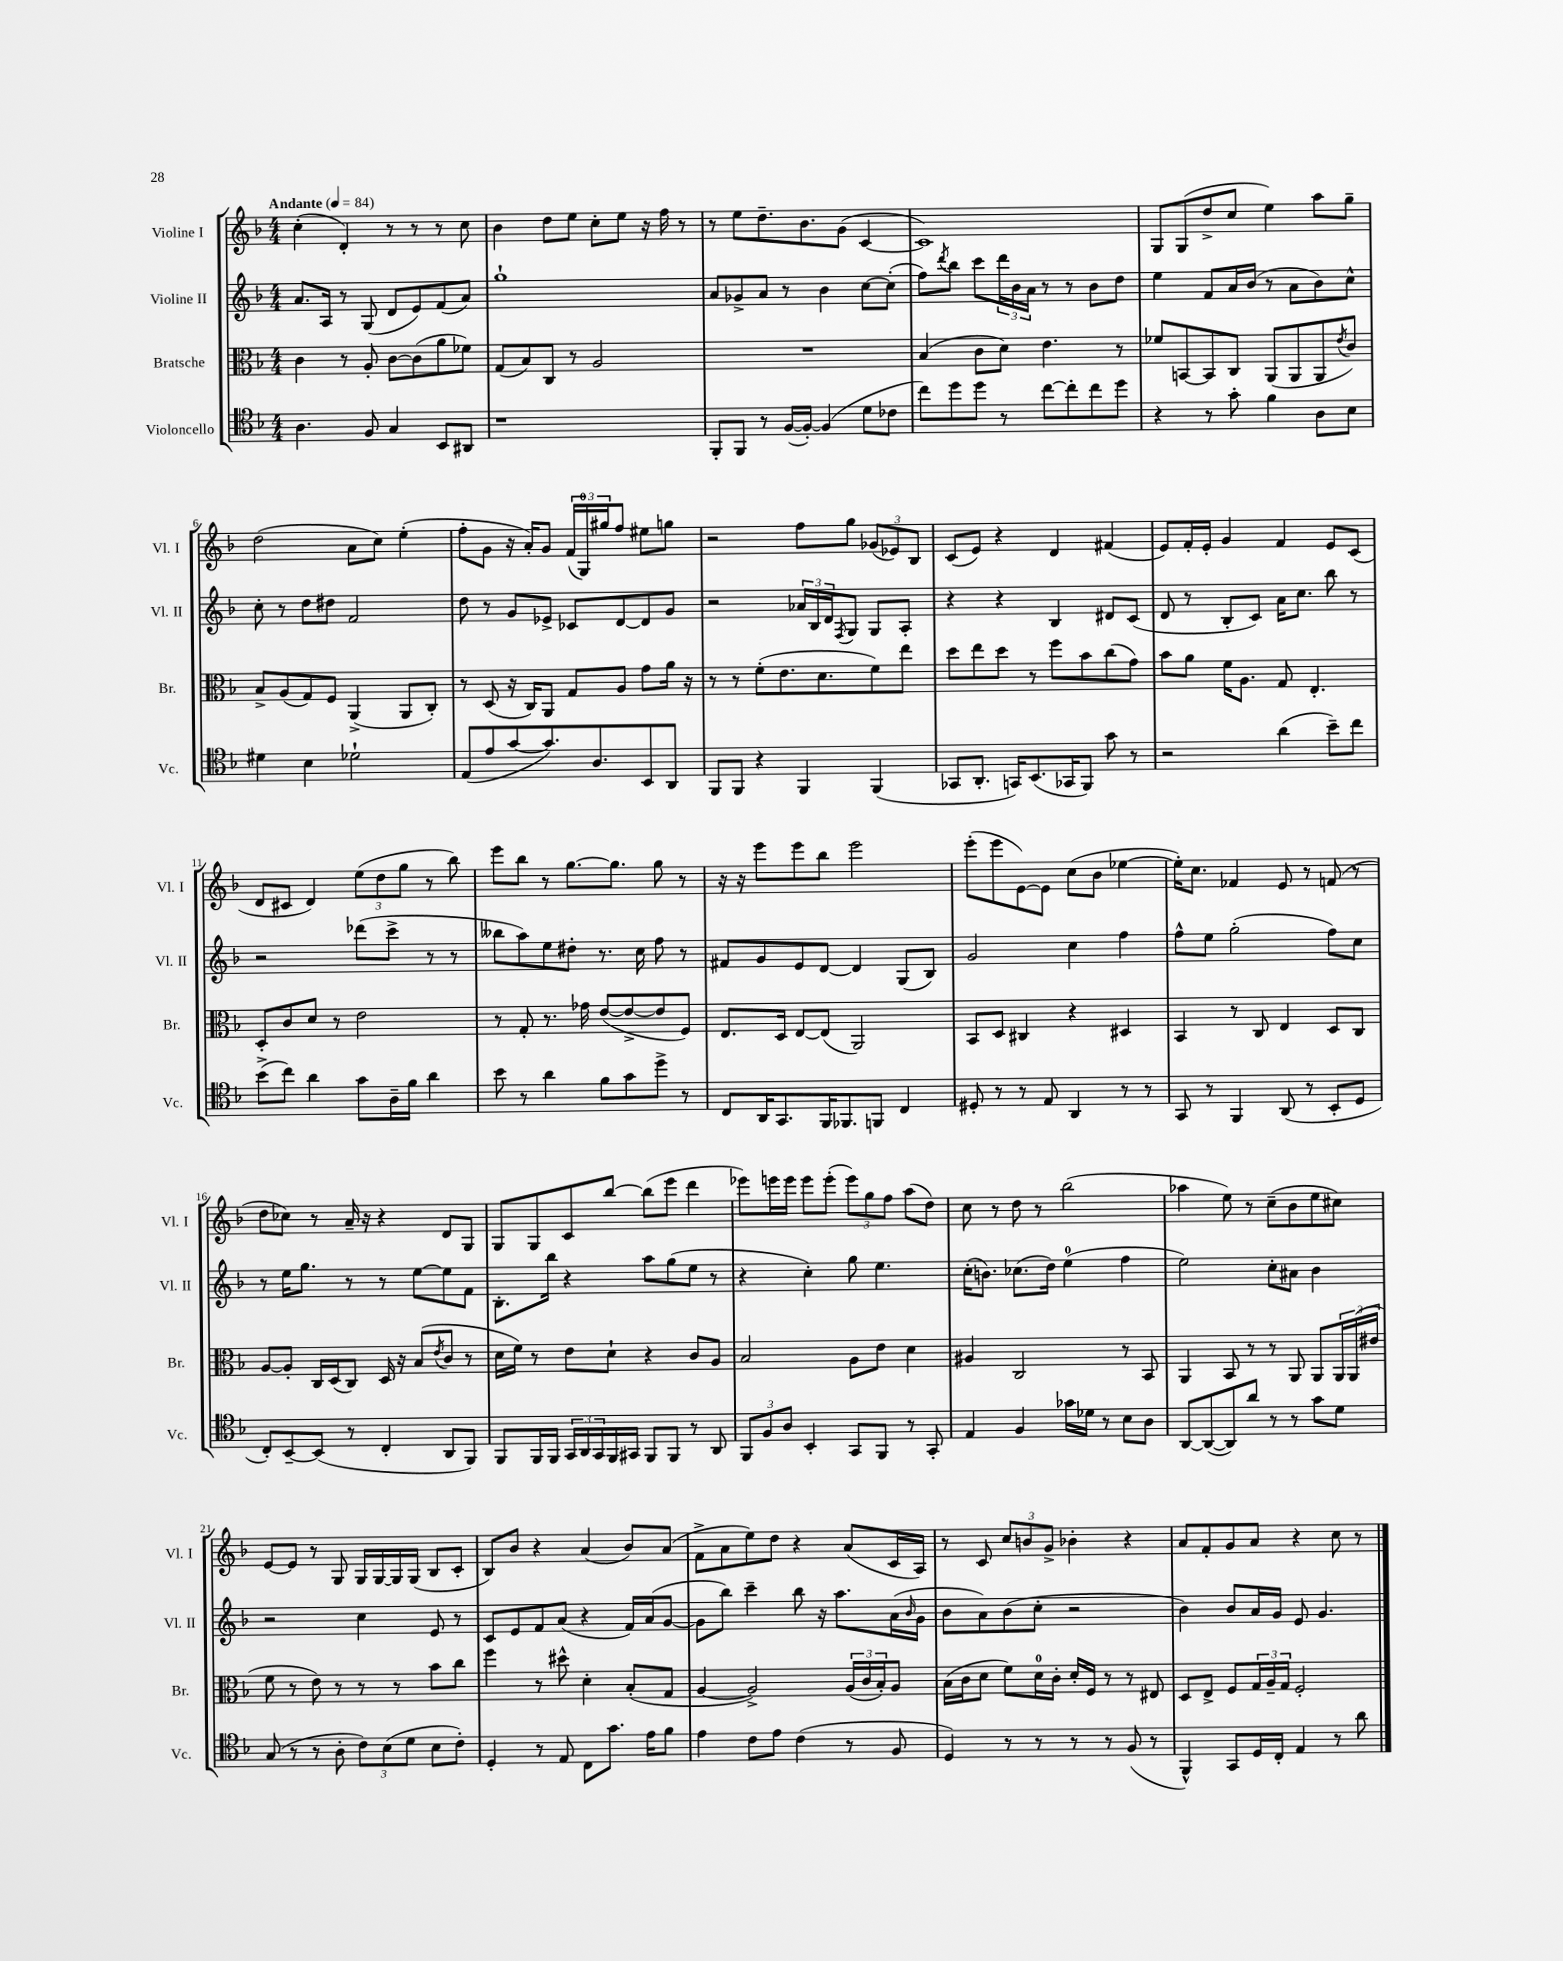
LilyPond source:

<<
\new StaffGroup <<
\new Staff = "s0" \with { instrumentName = "Violine I" shortInstrumentName = "Vl. I" } {
    \clef treble \key f \major \numericTimeSignature \time 4/4 \tempo "Andante" 4 = 84
    c''4-.( d'4-.) r8 r8 r8 c''8 |
    bes'4 d''8 e''8 c''8-. e''8 r16 f''16 r8 |
    r8 e''8 d''8.-- bes'8. g'8( c'4~ |
    c'1) |
    g8 g8( d''8-> c''8 e''4) a''8 g''8-- |
    d''2( a'8 c''8) e''4-.( |
    f''8-. g'8 r16 a'16-.) g'8 \tuplet 3/2 { f'16( g16-0) gis''16 } f''8 eis''8 g''8 |
    r2 f''8 g''8 \tuplet 3/2 { ges'8( ees'8) bes8 } |
    c'8( e'8) r4 d'4 fis'4( |
    e'8) f'16-. e'16-. g'4 f'4 e'8 c'8( |
    d'8 cis'8 d'4) \tuplet 3/2 { e''8( d''8 g''8 } r8 bes''8) |
    e'''8 bes''8 r8 g''8.~ g''8. g''8 r8 |
    r16 r16 e'''8 e'''8 bes''8 e'''2 |
    e'''8-.( e'''8 e'8~) e'8 c''8( bes'8 ees''4~ |
    ees''16-.) c''8. fes'4 e'8 r8 f'8( r8 |
    d''8 ces''8) r8 a'16-- r16 r4 d'8 g8 |
    g8 g8 c'8 bes''8~ bes''8( e'''8 d'''4 |
    ees'''8) e'''16 e'''16 e'''8 e'''8-.( \tuplet 3/2 { e'''8) g''8 f''8 } a''8( d''8) |
    c''8 r8 d''8 r8 bes''2( |
    aes''4 e''8) r8 c''8--( bes'8 e''8 cis''8) |
    e'8~ e'8 r8 g8 g16 g16~ g16 g16( bes8 c'8-. |
    bes8) bes'8 r4 a'4( bes'8) a'8( |
    f'8-> a'8 e''8) d''8 r4 a'8( c'16 a16) |
    r8 c'8 \tuplet 3/2 { c''8 b'8 g'8-> } bes'4-. r4 |
    a'8 f'8-. g'8 a'8 r4 c''8 r8 \bar "|." |
}
\new Staff = "s1" \with { instrumentName = "Violine II" shortInstrumentName = "Vl. II" } {
    \clef treble \key f \major \numericTimeSignature \time 4/4
    a'8. a16 r8 g8( d'8 e'8) f'8( a'8) |
    g''1-! |
    a'8 ges'8-> a'8 r8 bes'4 c''8~ c''8-.( |
    f''8) \acciaccatura { d'''8 } bes''8 c'''8 \tuplet 3/2 { d'''16 bes'16 a'16 } r8 r8 bes'8 d''8 |
    e''4 f'8 a'16 bes'16( r8 a'8 bes'8) c''8-^ |
    c''8-. r8 d''8 dis''8 f'2 |
    d''8 r8 g'8 ees'8-> ces'8 d'8~ d'8 g'8 |
    r2 \tuplet 3/2 { aes'16 bes16 d'16 } \acciaccatura { f8 } g8 g8 a8-. |
    r4 r4 bes4 dis'8 c'8( |
    d'8 r8 bes8-. c'8) a'16 c''8. bes''8 r8 |
    r2 des'''8( c'''8-> r8 r8 |
    beses''8 a''8) e''8 dis''8-. r8. c''16 f''8 r8 |
    fis'8 g'8 e'8 d'8~ d'4 g8( bes8) |
    g'2 c''4 f''4 |
    f''8-^ e''8 g''2-.( f''8) c''8 |
    r8 e''16 g''8. r8 r8 e''8~ e''8 f'8 |
    bes8.-. bes''16 r4 a''8 g''8( e''8 r8 |
    r4 c''4-.) g''8 e''4. |
    c''16-.( b'8.) ces''8.( d''16) e''4-0( f''4 |
    e''2) c''8-. ais'8 bes'4 |
    r2 c''4 e'8 r8 |
    c'8 e'8 f'8 a'8( r4 f'16) a'16( g'8~ |
    g'8 bes''8) c'''4-- bes''8 r16 a''8. a'16( \grace { bes'16 } g'16 |
    bes'8 a'8) bes'8( c''8-. r2 |
    bes'4) bes'8 a'16 g'16 e'8 g'4. \bar "|." |
}
\new Staff = "s2" \with { instrumentName = "Bratsche" shortInstrumentName = "Br." } {
    \clef alto \key f \major \numericTimeSignature \time 4/4
    c'4 r8 a8-. c'8~ c'8( a'8 fes'8) |
    g8( bes8) c8 r8 a2 |
    R1 |
    bes4( c'8 d'8) e'4. r8 |
    fes'8 b,8~ b,8 c8 a,8( a,8 a,8 \acciaccatura { e'8 } c'8) |
    bes8-> a8( g8) f8 a,4->( a,8 c8-.) |
    r8 d8( r16 c16) a,8 g8 a8 g'8 a'16 r16 |
    r8 r8 f'8-.( e'8. d'8. f'8) e''8 |
    d''8 e''8 d''8 r8 f''8 bes'8 c''8( g'8) |
    bes'8 a'8 f'16 a8. g8 e4.-. |
    d8-. c'8 d'8 r8 e'2 |
    r8 g8-. r8. ges'16 e'8~( e'8~-> e'8 f8) |
    e8. d16 e8~ e8( a,2) |
    bes,8 d8 cis4 r4 dis4 |
    bes,4 r8 c8 e4 d8 c8 |
    a8~ a8-. c16 d16( c8) d16 r16 bes8( \acciaccatura { e'8 } c'8 r8 |
    d'16 f'16) r8 e'8 d'8-! r4 c'8 a8 |
    bes2 a8 e'8 d'4 |
    ais4 c2 r8 bes,8 |
    a,4 bes,8 r8 r8 a,8 a,8 \tuplet 3/2 { a,16 a,16( eis'16 } |
    f'8 r8 e'8) r8 r8 r8 bes'8 c''8 |
    f''4 r8 dis''8-^ d'4-. bes8-.( g8 |
    a4~ a2->) \tuplet 3/2 { a16( c'16 bes16-.) } a8 |
    bes16( c'16 d'8 f'8) d'16-0 c'16-. d'16-. f16 r8 r8 eis8 |
    d8 e8-> f8 \tuplet 3/2 { g16 a16-- g16 } f2-. \bar "|." |
}
\new Staff = "s3" \with { instrumentName = "Violoncello" shortInstrumentName = "Vc." } {
    \clef tenor \key f \major \numericTimeSignature \time 4/4
    a4. f8 g4 bes,8 ais,8 |
    r1 |
    f,8-. f,8 r8 f16~( f16~-.) f4( d'8 ces'8 |
    c''8) d''8 d''8 r8 c''8~ c''8-. c''8 d''8 |
    r4 r8 g'8-. f'4 a8 bes8 |
    dis'4 bes4 des'2-! |
    e8( e'8 g'8~ g'8.) a8. bes,8 a,8 |
    f,8 f,8 r4 f,4 f,4( |
    ges,8 a,8.-. g,16) bes,8.( ges,16 f,8) g'8 r8 |
    r2 a'4( bes'8--) c''8 |
    bes'8->( c''8) a'4 g'8 a16-- f'16 a'4 |
    bes'8 r8 a'4 f'8 g'8 d''8-> r8 |
    c8 a,16 g,8. f,16 fes,8. f,8 c4 |
    dis8-. r8 r8 e8 a,4 r8 r8 |
    g,8 r8 f,4 a,8( r8 bes,8-. d8 |
    c8-.) bes,8~-- bes,8( r8 c4-. a,8 f,8) |
    f,8 f,16 f,16 \tuplet 3/2 { g,16 a,16 g,16 } f,16 gis,16 f,8 f,8 r8 a,8 |
    \tuplet 3/2 { f,8 f8 a8 } bes,4-. g,8 f,8 r8 g,8-. |
    e4 f4 ges'16 des'16 r8 bes8 a8 |
    a,8~ a,8~( a,8) a'8 r8 r8 g'8 d'8 |
    g8( r8 r8 a8-. \tuplet 3/2 { c'8) bes8( d'8 } bes8 c'8-.) |
    d4-. r8 e8 c8 g'8. e'16 f'8 |
    e'4 c'8 e'8 c'4( r8 f8 |
    d4) r8 r8 r8 r8 f8( r8 |
    f,4-^) g,8 d16 c16-. e4 r8 a'8 \bar "|." |
}
>>
>>
